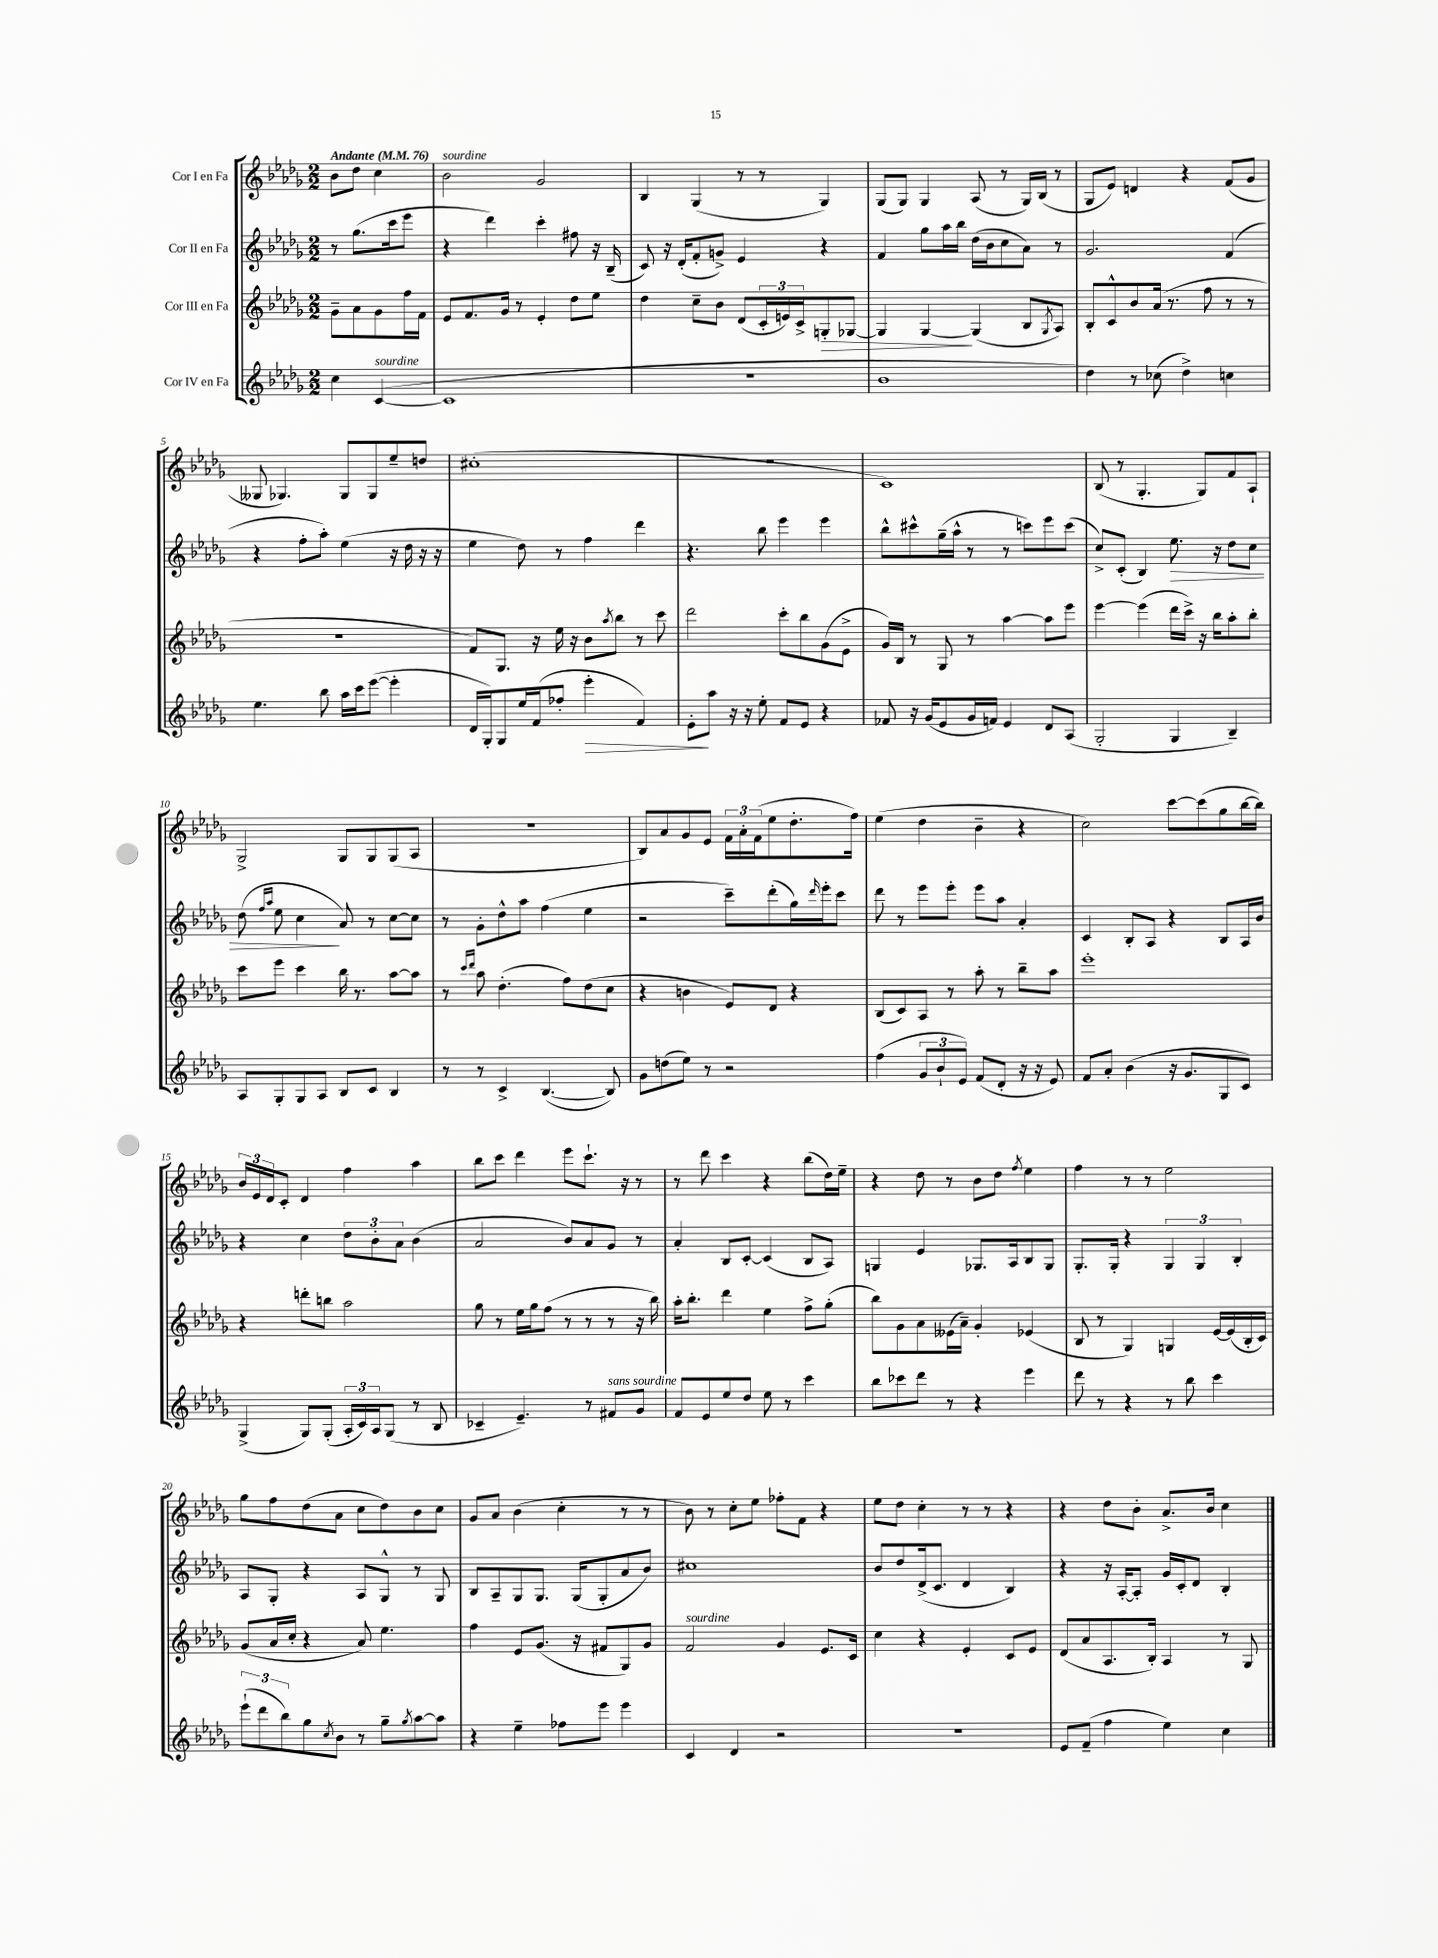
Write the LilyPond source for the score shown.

<<
\new StaffGroup <<
\new Staff = "s0" \with { instrumentName = "Cor I en Fa" } {
    \clef treble \key des \major \numericTimeSignature \time 2/2 \partial 2 \tempo "Andante" 4 = 76
    bes'8 des''8 c''4 |
    bes'2^\markup { \italic "sourdine" } ges'2 |
    bes4 ges4( r8 r8 ges4) |
    ges8( ges8) ges4 aes8( r8 ges16) bes16( r8 |
    ges8 ees'8) d'4 r4 f'8( ges'8 |
    geses8 ges4.) ges8 ges8 ees''8-- d''8 |
    cis''1-.( |
    R1 |
    c'1) |
    bes8( r8 ges4.-. ges8) f'8 aes8-! |
    ges2-> ges8 ges8 ges8( aes8 |
    R1 |
    bes8) aes'8 ges'8 ees'8 \tuplet 3/2 { f'16 aes'16-. f'16( } ees''8 des''8.-. f''16) |
    ees''4( des''4 bes'4-- r4 |
    c''2) c'''8~ c'''8( ges''8 bes''16~ bes''16) |
    \tuplet 3/2 { bes'16 ees'16 des'16 } c'8-. des'4 f''4 aes''4 |
    bes''8 c'''8 des'''4 ees'''8 c'''8.-! r16 r8 |
    r8 des'''8 c'''4 r4 bes''8( des''16) ees''16-- |
    r4 des''8 r8 bes'8 des''8 \acciaccatura { f''8 } ees''4 |
    f''4 r8 r8 ees''2 |
    ges''8 f''8 des''8( aes'8 c''8 des''8) bes'8 c''8 |
    ges'8 aes'8 bes'4( c''4-. r8 r8 |
    bes'8) r8 c''8-. ees''8 fes''8-. f'8 r4 |
    ees''8 des''8 c''4-. r8 r8 r4 |
    r4 des''8 bes'8-. aes'8.-> bes'16 c''4 \bar "|." |
}
\new Staff = "s1" \with { instrumentName = "Cor II en Fa" } {
    \clef treble \key des \major \numericTimeSignature \time 2/2 \partial 2
    r8 ges''8.( c'''16 ees'''8 |
    r4 des'''4) c'''4-. fis''8 r16 bes16--( |
    c'8) r16 des'16-.( f'8-. g'8->) ees'4 r4 |
    f'4 ges''8 aes''16 bes''16 des''16( bes'16 c''8 aes'8) r8 |
    ges'2. f'4( |
    r4 f''8-. aes''8-.) ees''4( r16 des''16 r16 r16 |
    ees''4 des''8) r8 f''4 des'''4 |
    r4. bes''8 ees'''4 ees'''4 |
    bes''8-^ cis'''8-^ ges''16--( aes''16-^ r8 r8 c'''8) ees'''8 c'''8( |
    c''8->) c'8-.( bes4) ees''8.\> r16 des''8 c''8 |
    des''8( \grace { f''16 aes''16 } ees''8 c''4\! aes'8) r8 c''8~ c''8 |
    r8 ges'8-. des''8-^ aes''8 f''4( ees''4 |
    r2 c'''8--) des'''8-.( ges''16) \grace { des'''16 } ees'''16-. c'''8 |
    des'''8 r8 ees'''8 ees'''8-. ees'''8 aes''8 aes'4-. |
    c'4 bes8-. aes8 r4 bes8 aes16 bes'16 |
    r4 c''4 \tuplet 3/2 { des''8 bes'8-. aes'8 } bes'4( |
    aes'2 bes'8) aes'8 ges'8 r8 |
    aes'4-. bes8 c'8~-. c'4( bes8 aes8) |
    g4 ees'4 ges8. aes16 bes8 ges8 |
    ges8.-. ges16-. r4 \tuplet 3/2 { ges4 ges4 bes4-. } |
    aes8 ges8-. r4 aes8 ges8-^ r8 ges8 |
    bes8 aes8-- ges8 ges8. ges16( ges8-. aes'8 bes'8) |
    cis''1 |
    bes'8 des''8 des'16->( c'8. des'4 bes4) |
    r4 r16 aes16~-. aes8-. ges'16 c'16-. des'8 bes4-. \bar "|." |
}
\new Staff = "s2" \with { instrumentName = "Cor III en Fa" } {
    \clef treble \key des \major \numericTimeSignature \time 2/2 \partial 2
    ges'8-- aes'8 ges'8 f''16 f'16 |
    ees'8 f'8. ges'16 r8 ees'4-. des''8 ees''8 |
    des''4 c''8-- bes'8 des'8( \tuplet 3/2 { c'16-. e'16) c'16-> } g8-.\> ges8~ |
    ges4 ges4~\! ges4( bes8 \acciaccatura { ges8 } aes8) |
    bes8-. c'8-^ bes'8 aes'16( r8. f''8 r8 r8 |
    R1 |
    f'8) ges8. r16 ees''16 r16 bes'8 \acciaccatura { aes''8 } bes''8 r8 c'''8 |
    des'''2 c'''8-. bes''8 ges'8( ees'8-> |
    ges'16) bes16 r8 ges8 r8 aes''4~ aes''8 ees'''8 |
    ees'''4~ ees'''4( des'''16 c'''16->) r16 bes''16 aes''8-. bes''8-. |
    c'''8 ees'''8 c'''4 bes''16 r8. aes''8~ aes''8 |
    r8 \grace { c'''16 des'''16 } aes''8 des''4.-.( f''8) des''8( c''8 |
    r4 b'4 ees'8) des'8 r4 |
    bes8( c'8) aes8 r8 aes''8-. r8 bes''8-- aes''8 |
    ees'''1-. |
    r4 d'''8-. b''8 aes''2 |
    ges''8 r8 ees''16 ges''16 f''8( r8 r8 r8 r16 bes''16) |
    aes''16-. bes''8.-. des'''4 ees''4 f''8-> ges''8-.( |
    bes''8) ges'8 aes'8 eeses'16( aes'16--) ges'4-. ees'4( |
    bes8 r8 ges4) g4 ees'16~ ees'16( bes16-. c'16) |
    ges'8( aes'16 c''16-. r4 aes'8) ees''4. |
    f''4 ees'8 ges'8.( r16 fis'8 ges8) ges'8 |
    f'2^\markup { \italic "sourdine" } ges'4 ees'8. c'16 |
    c''4 r4 ees'4-. c'8 ees'8 |
    des'8( aes'8 aes8. bes16-.) aes4 r8 ges8 \bar "|." |
}
\new Staff = "s3" \with { instrumentName = "Cor IV en Fa" } {
    \clef treble \key des \major \numericTimeSignature \time 2/2 \partial 2
    c''4 c'4~^\markup { \italic "sourdine" }( |
    c'1 |
    R1 |
    bes'1 |
    des''4) r8 ces''8( des''4->) c''4 |
    ees''4. bes''8 aes''16 c'''16 ees'''8~( ees'''4-. |
    des'16 ges16-.) ges8 ees''16 f'16( fes''8-. ees'''4-.\> f'4) |
    ees'8-.\! aes''8 r16 r16 ees''8-. f'8 ees'8 r4 |
    fes'8 r16 ges'16( ees'8 ges'16 f'16) ees'4 des'8 aes8( |
    ges2-. ges4 bes4--) |
    aes8 ges8-. ges8 aes8 bes8 c'8 bes4 |
    r8 r8 c'4-> bes4.~( bes8) |
    ges'8 d''8( ees''8) r8 r2 |
    f''4( \tuplet 3/2 { ges'8 bes'8-! ees'8) } f'8( des'8-. r16 r16 ees'8) |
    f'8 aes'8-. bes'4( r16 ges'8. ges8 c'8) |
    ges4->( ges8) ges8-.( \tuplet 3/2 { aes16-. c'16) aes16 } ges8( r8 bes8 |
    ces'4-- ees'4.--) r8 fis'8^\markup { \italic "sans sourdine" } ges'8 |
    f'8 ees'8 ees''8 des''8 ees''8 r8 c'''4 |
    bes''8 ces'''8 des'''8 r8 r4 ees'''4 |
    des'''8 r8 r4 r8 bes''8 c'''4 |
    \tuplet 3/2 { ees'''8-!( des'''8 bes''8) } ges''8 \acciaccatura { c''8 } bes'8 r8 ges''8-- \acciaccatura { ges''8 } aes''8~ aes''8 |
    r4 ees''4-- fes''8 ees'''8 ees'''4 |
    c'4 des'4 r2 |
    R1 |
    ees'8 f'8--( f''4 ees''4) c''4 \bar "|." |
}
>>
>>
